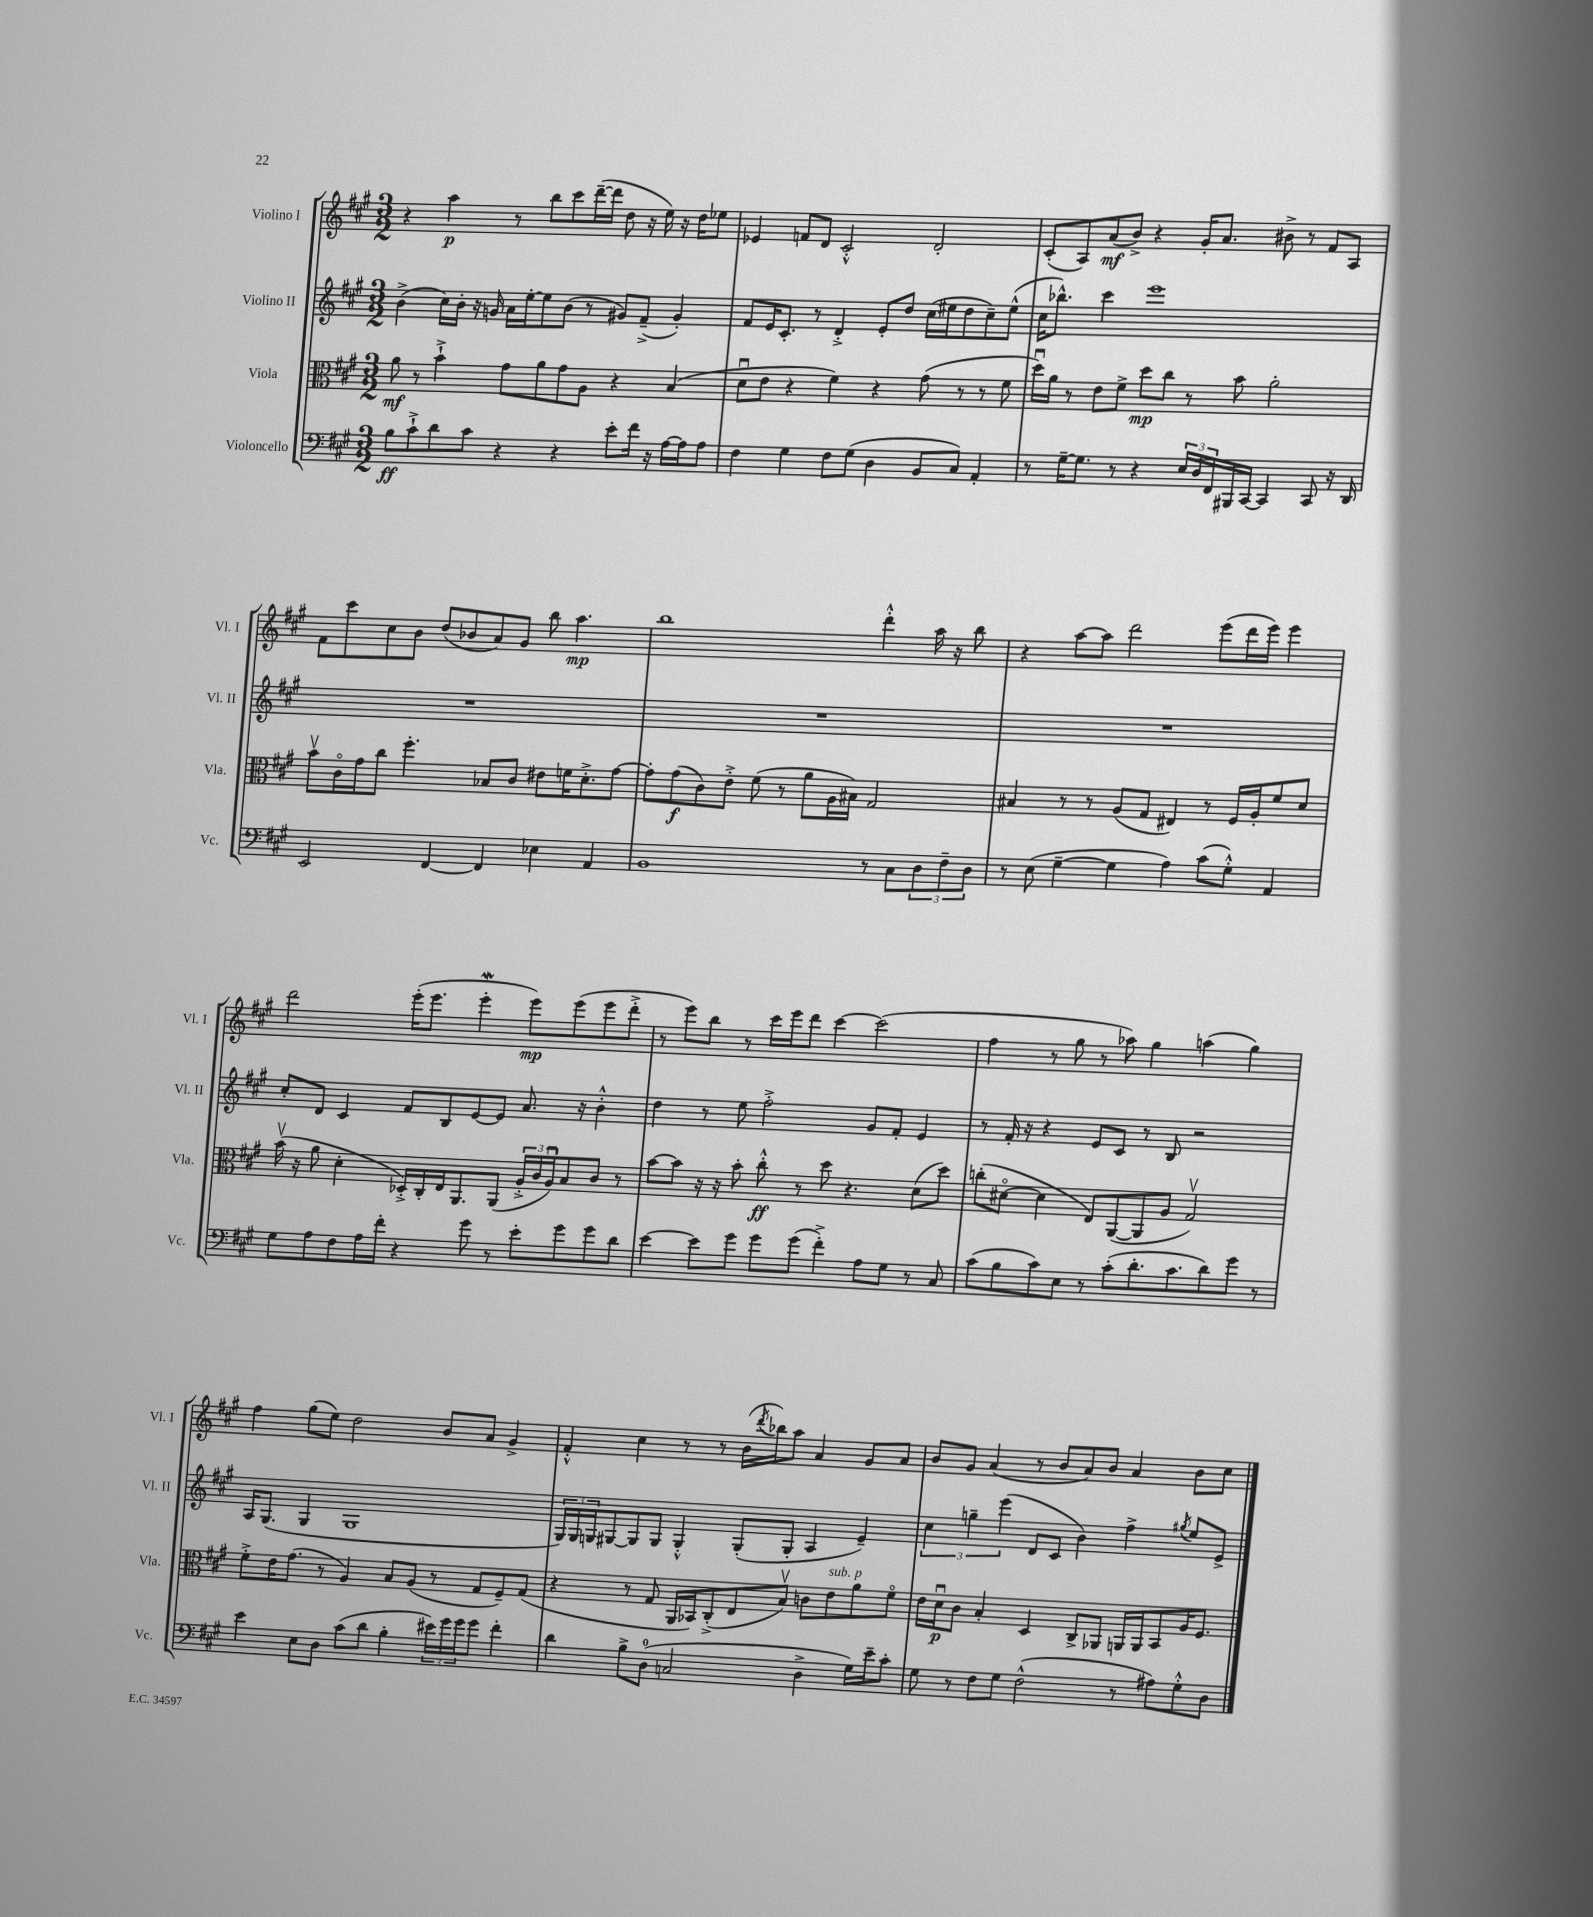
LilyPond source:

<<
\new StaffGroup <<
\new Staff = "s0" \with { instrumentName = "Violino I" shortInstrumentName = "Vl. I" } {
    \clef treble \key a \major \numericTimeSignature \time 3/2
    r4 a''4\p r8 b''8 cis'''8 d'''16~--( d'''16 d''8 r16 e''16) r16 d''16 ees''8 |
    ees'4 f'8 d'8 cis'2-.-^ d'2-. |
    cis'8-.( a8) a'8\mf( b'8->) r4 gis'16-. a'8. bis'8-> r8 fis'8 a8 |
    fis'8 cis'''8 cis''8 b'8 d''8( bes'8 a'8) gis'8 b''8 a''4.\mp |
    b''1 d'''4-.-^ a''16 r16 b''8 |
    r4 a''8~ a''8 d'''2 e'''8( d'''16 e'''16) e'''4 |
    d'''2 e'''16-.( e'''8. e'''4-.\mordent e'''8\mp) e'''8( e'''8 d'''8-.-> |
    r8 e'''8) b''8 r8 cis'''16 e'''16 d'''8 cis'''4~ cis'''2( |
    fis''4 r8 gis''8 r8 aes''8) gis''4 a''4( gis''4) |
    fis''4 gis''8( e''8) d''2 b'8 a'8 gis'4-> |
    fis'4-.-^ cis''4 r8 r8 b'16( \acciaccatura { d'''8 } bes''16) a''8 a'4 gis'8 a'8 |
    b'8 gis'8 a'4( r8 b'8 a'8) b'8 a'4 b'8 cis''8 \bar "|." |
}
\new Staff = "s1" \with { instrumentName = "Violino II" shortInstrumentName = "Vl. II" } {
    \clef treble \key a \major \numericTimeSignature \time 3/2
    b'4->( cis''16) b'16-. r16 g'16 a'16 e''16~-. e''8 b'8( r8 gis'8) fis'8--->( gis'4-.) |
    fis'8 e'16 cis'8.-. r8 d'4-.-> e'8-. d''8 cis''16( eis''16 d''8 cis''8--) eis''8-^( |
    cis''16 bes''8.-^) cis'''4 e'''1 |
    R1. |
    R1. |
    R1. |
    cis''8-. d'8 cis'4 fis'8 b8 e'8~ e'8 a'8. r16 b'4-.-^ |
    d''4 r8 e''8 fis''2-.-> gis'8 fis'8-. e'4 |
    r8 fis'16-. r16 r4 e'8 cis'8 r8 b8 r2 |
    a16 gis8.( gis4 gis1 |
    \tuplet 3/2 { gis16) gis16 g16 } gis8~ gis8 gis8 gis4-.-^ gis8-.( gis8-. a4 e'4--) |
    \tuplet 3/2 { cis''4 g''4-- e'''4( } d'8 cis'8 b'4) fis''4-> \acciaccatura { gis''8 } e''8 e'8-> \bar "|." |
}
\new Staff = "s2" \with { instrumentName = "Viola" shortInstrumentName = "Vla." } {
    \clef alto \key a \major \numericTimeSignature \time 3/2
    a'8\mf r8 b'4-!-> gis'8 a'8 gis'8 a8 r4 b4( |
    d'8\downbow e'8 r4 fis'4) r4 gis'8( r8 r8 fis'8 |
    d''16\downbow) a'16 r8 e'8 fis'8-> d''8\mp cis''8 r8 b'8 a'2-. |
    b'8\upbow cis'16\flageolet gis'16 cis''8 fis''4.-. bes8 cis'8 eis'8 f'16 d'8.-.-> gis'8~ |
    gis'8-. gis'8\f( cis'8) e'8-.-> fis'8( r8 a'8 a16 bis16) gis2 |
    bis4 r8 r8 a8( gis8 eis4) r8 fis16 a16-. fis'8 d'8 |
    b'16\upbow( r16 a'8 d'4-. des16-.->) cis16-. e16 a,8. a,8( \tuplet 3/2 { a16-.-> cis'16 a16\downbow) } b8 cis'8 r8 |
    b'8~ b'8 r16 r16 b'8-. cis''8-.-^\ff r8 d''8 r4. d'8( d''8) |
    c''8-.( dis'8~\flageolet dis'4 e8) a,8~( a,8 a8 gis2\upbow) |
    fis'8-.-> e'16 gis'8.( r8 a4) b8 a8( r8 gis8 fis8--) gis8( |
    r4 r8 gis8 a,16 bes,16) cis8-.->( e8 b8\upbow) c'8 e'8^\markup { \italic "sub. p" } a'8 fis'8\flageolet |
    e'16 d'16\downbow\p cis'8 b4-. d4 cis8-> aes,8 a,16 a,16 b,8 a16 fis8. \bar "|." |
}
\new Staff = "s3" \with { instrumentName = "Violoncello" shortInstrumentName = "Vc." } {
    \clef bass \key a \major \numericTimeSignature \time 3/2
    b8\ff cis'8-!-> d'8 cis'8 r4 r4 e'8-. fis'16 r16 a16~ a16 a8 |
    fis4 gis4 fis8 gis8( d4 b,8 cis8) a,4-. |
    r8 gis16~-- gis8. r8 r4 \tuplet 3/2 { e16 d16 fis,16 } bis,,16 cis,16~ cis,4 cis,8 r16 d,16 |
    e,2 fis,4~ fis,4 ees4 a,4 |
    b,1 r8 cis8 \tuplet 3/2 { d8 fis8-- d8 } |
    r8 e8( gis4~-- gis4 a4) cis'8( gis8-.-^) a,4 |
    gis8 a8 fis8 a16 fis'16-. r4 gis'8 r8 e'8-. gis'8 gis'8 d'8 |
    e'4~ e'8 gis'8 gis'8 gis'8( fis'4-.->) a8 gis8 r8 cis8 |
    cis'8( b8 cis'8) e8 r8 cis'8-.( d'8.-. cis'8. d'8) gis'8 r8 |
    e'4 e8 d8 cis'8( d'8 b4-. \tuplet 3/2 { eis'16) gis'16 gis'16 } gis'8 fis'4-. |
    d'4 b8-> d8-0( c2 d4-> gis16) e'16-- cis'8-. |
    gis8 r8 fis8 gis8 fis2-^( r8 ais8) gis8-.-^ d8 \bar "|." |
}
>>
>>
\layout { \context { \Score \remove "Bar_number_engraver" } }
